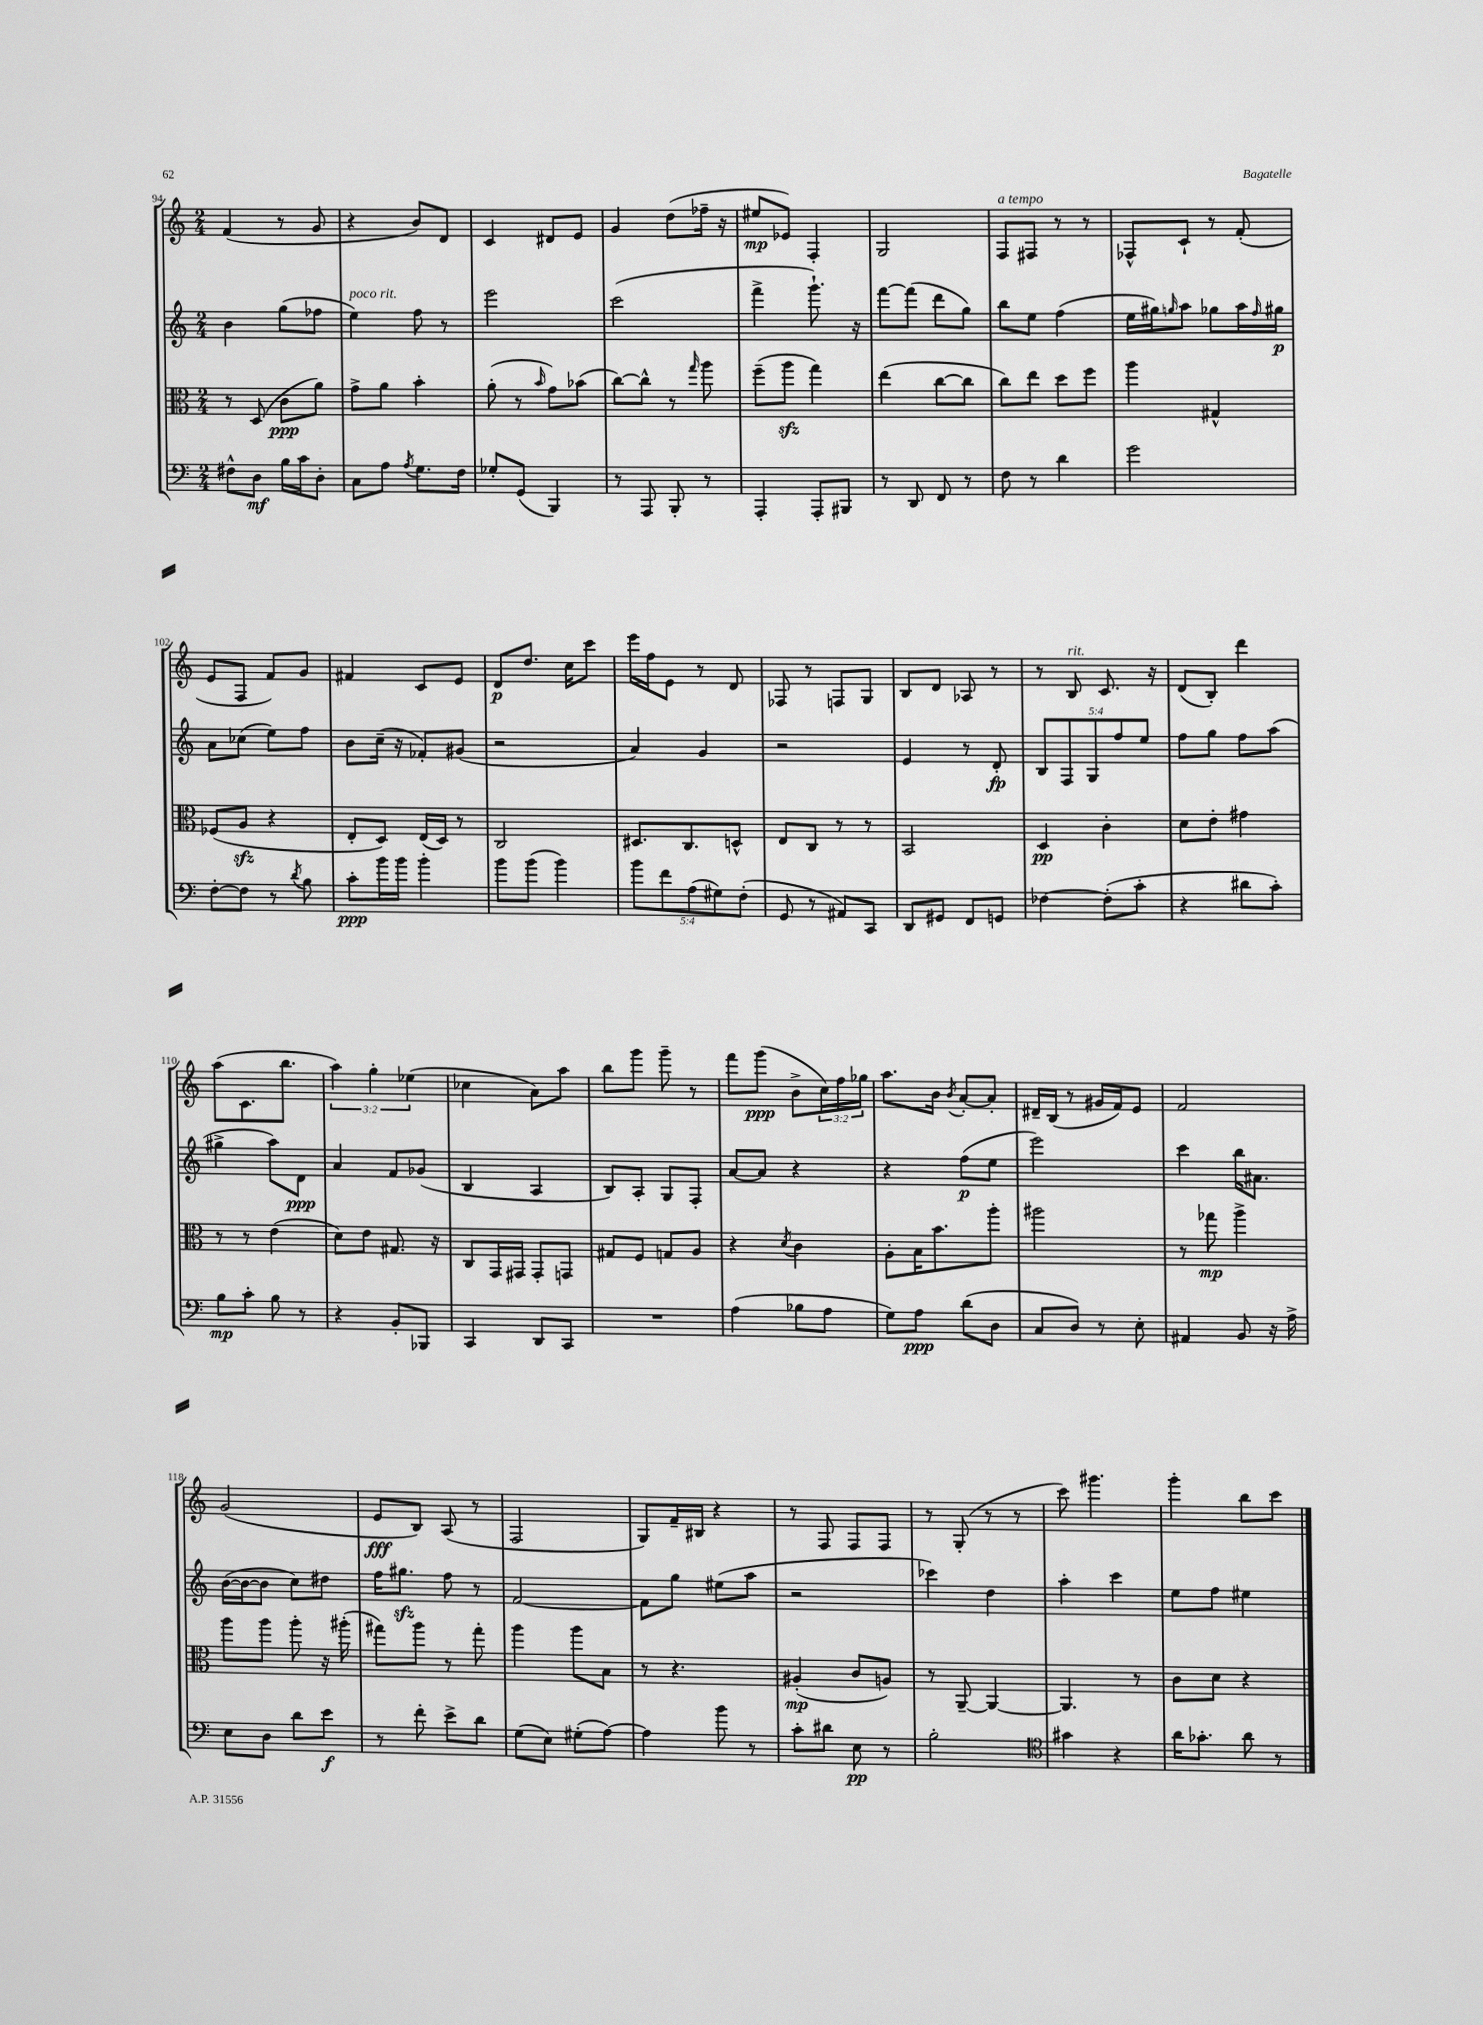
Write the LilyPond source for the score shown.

<<
\new StaffGroup <<
\new Staff = "s0" {
    \clef treble \key c \major \numericTimeSignature \time 2/4 \override Staff.TupletNumber.text = #tuplet-number::calc-fraction-text
    f'4( r8 g'8 |
    r4 b'8) d'8 |
    c'4 dis'8 e'8 |
    g'4 d''8( fes''16-- r16 |
    eis''8\mp ees'8) f4-. |
    g2 |
    f8^\markup { \italic "a tempo" } fis8 r8 r8 |
    fes8-^ c'8-! r8 f'8-.( |
    e'8 f8 f'8) g'8 |
    fis'4 c'8 e'8 |
    d'8\p d''8. c''16 c'''8 |
    e'''16 f''16 e'8 r8 d'8 |
    fes8 r8 f8 g8 |
    b8 d'8 aes8 r8 |
    r8 b8^\markup { \italic "rit." } c'8. r16 |
    d'8( b8-.) d'''4 |
    a''8( c'8. b''8. |
    \tuplet 3/2 { a''4) g''4-. ees''4( } |
    ces''4 a'8) a''8 |
    b''8 g'''8 g'''8-- r8 |
    f'''8 g'''8\ppp( b'8-> \tuplet 3/2 { c''16) f''16 ges''16 } |
    a''8. b'16 \acciaccatura { b'8 } a'8~-. a'8-. |
    dis'16-- b16( r8 gis'16 f'16) e'8 |
    f'2 |
    g'2( |
    e'8\fff b8) a8( r8 |
    f2 |
    g8) f'16-- bis16 r4 |
    r8 f8 f8 f8 |
    r8 g8-.( r8 r8 |
    c'''8) gis'''4. |
    g'''4-. b''8 c'''8 \bar "|." |
}
\new Staff = "s1" {
    \clef treble \key c \major \numericTimeSignature \time 2/4 \override Staff.TupletNumber.text = #tuplet-number::calc-fraction-text
    b'4 g''8( fes''8 |
    e''4^\markup { \italic "poco rit." }) f''8 r8 |
    e'''2 |
    c'''2( |
    f'''4-> g'''8.-!) r16 |
    f'''8~ f'''8( d'''8 g''8) |
    b''8 e''8 f''4( |
    e''16 gis''16) \grace { g''16 } a''8 ges''8 a''16 \grace { f''16 } gis''16\p |
    a'8 ces''8( e''8) f''8 |
    b'8 c''16--( r16 fes'8-.) gis'8( |
    r2 |
    a'4) g'4 |
    r2 |
    e'4 r8 d'8-.\fp |
    \tuplet 5/4 { b8 f8 g8 f''8 e''8 } |
    f''8 g''8 f''8 a''8( |
    gis''4-> a''8) d'8\ppp |
    a'4 f'8 ges'8( |
    b4 a4 |
    b8) a8-. g8 f8-. |
    a'8~ a'8 r4 |
    r4 f''8\p( e''8 |
    e'''2) |
    c'''4 b''16 ais'8. |
    b'16~( b'16~ b'8 c''8) dis''8 |
    f''16 gis''8.\sfz f''8 r8 |
    f'2~ |
    f'8 g''8 eis''8( a''8 |
    r2 |
    ces'''4) d''4 |
    a''4-. c'''4 |
    e''8 f''8 eis''4 \bar "|." |
}
\new Staff = "s2" {
    \clef alto \key c \major \numericTimeSignature \time 2/4
    r8 d8( c'8\ppp a'8) |
    g'8-> a'8 b'4-. |
    a'8-.( r8 \grace { b'16 } g'8) bes'8( |
    c''8~) c''8-^ r8 \grace { g''16 } a''8 |
    f''8--( a''8\sfz g''4) |
    e''4( c''8~ c''8 |
    c''8) e''8 d''8 f''8 |
    a''4 gis4-^ |
    fes8( a8\sfz r4 |
    e8-. d8) e16( d16) r8 |
    c2 |
    dis8. c8. d8-^ |
    e8 c8 r8 r8 |
    b,2 |
    d4\pp c'4-. |
    d'8 e'8-. gis'4 |
    r8 r8 e'4( |
    d'8) e'8 gis8. r16 |
    c8 g,16 gis,16 gis,8-. g,8 |
    gis8 f8 g8 a8 |
    r4 \acciaccatura { d'8 } c'4 |
    a8-. b16 b'8. a''8-. |
    ais''2 |
    r8 ges''8\mp a''4-> |
    a''8 a''8 a''8-. r16 ais''16-.( |
    gis''8) a''8 r8 gis''8-. |
    a''4 a''8 b8 |
    r8 r4. |
    ais4-.\mp( c'8 a8) |
    r8 a,8~-- a,4~ |
    a,4. r8 |
    c'8 d'8 r4 \bar "|." |
}
\new Staff = "s3" {
    \clef bass \key c \major \numericTimeSignature \time 2/4 \override Staff.TupletNumber.text = #tuplet-number::calc-fraction-text
    fis8-^ d8\mf b16 c'16 d8-. |
    c8 a8 \acciaccatura { a8 } g8. f16 |
    ges8-. g,8( b,,4) |
    r8 a,,8 b,,8-. r8 |
    a,,4-. a,,8-. bis,,8 |
    r8 d,8 f,8 r8 |
    f8 r8 d'4 |
    g'2 |
    f8~-. f8 r8 \acciaccatura { d'8 } b8 |
    c'8-.\ppp b'16 b'16 b'4-. |
    b'8 b'8( b'4) |
    \tuplet 5/4 { b'8 f'8 a8( gis8) f8-.( } |
    g,8 r8 ais,8) c,8 |
    d,8 gis,8 f,8 g,8 |
    fes4~ fes8-.( c'8-. |
    r4 dis'8 c'8-.) |
    b8\mp c'8-. b8 r8 |
    r4 b,8-. bes,,8 |
    c,4 d,8 c,8 |
    R2 |
    a4( bes8 a8 |
    g8) a8\ppp d'8( d8 |
    c8 d8) r8 e8-. |
    ais,4 b,8 r16 a16-> |
    e8 d8 d'8 e'8\f |
    r8 f'8-. e'8-> d'8 |
    g8( e8) gis8-.( a8~) |
    a4 b'8 r8 |
    c'8-. dis'8 e8\pp r8 |
    b2-. |
    \clef tenor gis'4 r4 |
    a'16 ges'8.-. a'8 r8 \bar "|." |
}
>>
>>
\layout { \context { \Score currentBarNumber = #94 } }
